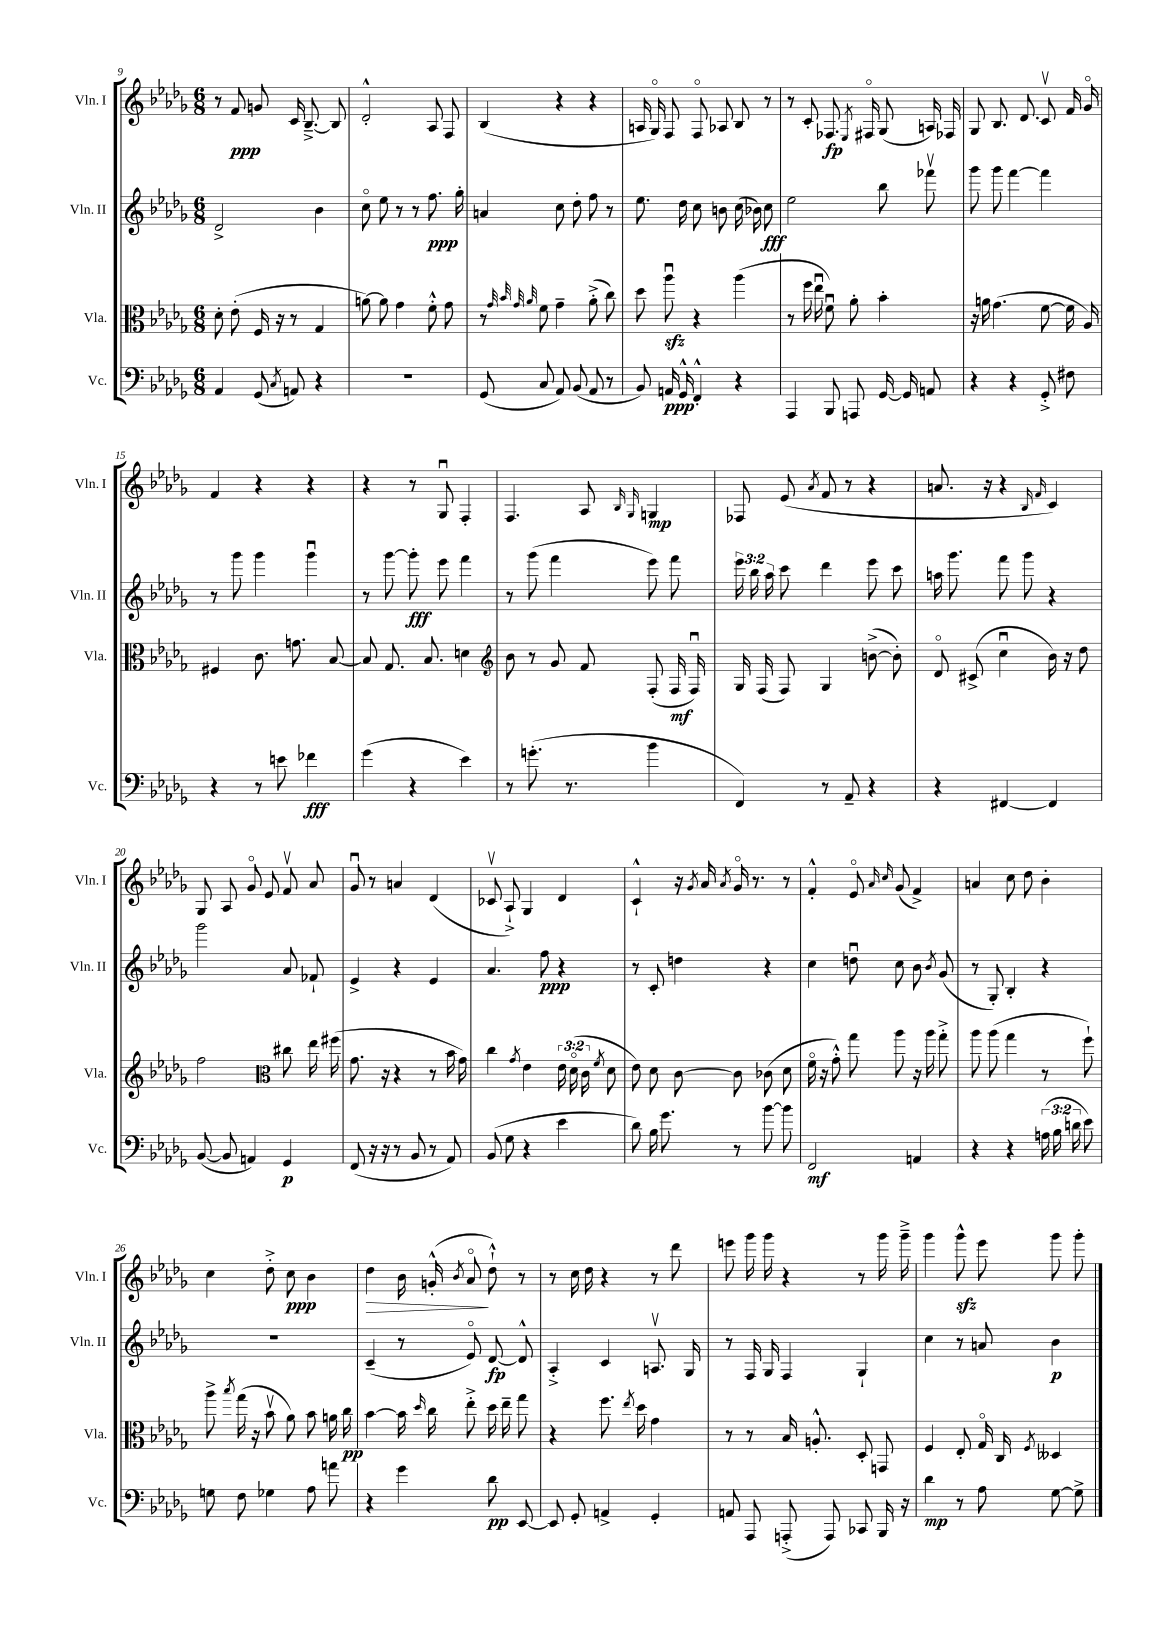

**kern	**kern	**kern	**kern
*staff4	*staff3	*staff2	*staff1
*clefF4	*clefC3	*clefG2	*clefG2
*k[b-e-a-d-g-]	*k[b-e-a-d-g-]	*k[b-e-a-d-g-]	*k[b-e-a-d-g-]
*M6/8	*M6/8	*M6/8	*M6/8
4AA-/	8d-'\	2d-^/	8r
.	(8e-'\	.	8f/
(8GG-/	16F/	.	8g/
.	16r	.	.
8qC/	.	.	.
8AA/)	8r	.	16c/
.	.	.	[8.B-~^/
4r	4G-/	4b-\	.
.	.	.	8B-/]
=	=	=	=
2.r	[8a\)	8cco\	2d-'^^/
.	8a\]	8ee-\	.
.	4g-\	8r	.
.	.	8r	.
.	8f'^^\	8.ff\	8A-/
.	8g-\	.	8F/
.	.	16gg-'\	.
=	=	=	=
(8GG-/	8r	4a/	(4B-/
.	32qqg-/	.	.
.	32qqb-/	.	.
.	32qqg-/	.	.
.	32qqa-/	.	.
8C/	8f\	.	.
8AA-/)	4g-~\	8cc\	4r
(8BB-/	.	8dd-'\	.
8AA-/	(8a-'^\	8ff\	4r
8r	8cc\)	8r	.
=	=	=	=
8BB-/)	8dd-\	8.ee-\	16A/
.	.	.	16G-o/)
16AA/	8aa-u\	.	8F/
16GG-^^/	.	16dd-\	.
4FF'^^/	4r	8cc\	8Fo/
.	.	8b\	8A-/
4r	(4aa-\	(16cc\	8B-/
.	.	16b-\)	.
.	.	8cc\	8r
=	=	=	=
4AAA-/	8r	2ee-\	8r
.	16ff\	.	8c'/
.	16ee-u\	.	.
8BBB-/	8fu\)	.	8.F-/
8AAA/	8a-'\	.	.
.	.	.	8qE-/
.	.	.	16F#o/
[16GG-/	4b-'\	8bb-\	(8G-/
16GG-/]	.	.	.
8AA/	.	8fff-v\	16A/)
.	.	.	16F-/
=	=	=	=
4r	16r	8ggg-\	8G-/
.	16a\	.	.
.	(4.g-\	8ggg-\	8.B-/
4r	.	[4fff\	.
.	.	.	8.d-/
8GG-'^/	[8f\	4fff\]	8cv/
8F#\	16f\]	.	16f/
.	16A-/)	.	16g-o/
=	=	=	=
4r	4F#/	8r	4f/
.	.	8ggg-\	.
8r	8.c\	4ggg-\	4r
8e\	.	.	.
.	8.g\	.	.
4f-\	.	4ggg-u\	4r
.	[8B-/	.	.
=	=	=	=
(4g-\	8B-/]	8r	4r
.	8.G-/	[8ggg-\	.
4r	.	8ggg-'\]	8r
.	8.B-/	.	.
.	.	8eee-\	8G-u/
4e-\)	4d\	4fff\	4F'/
=	=	=	=
*	*clefG2	*	*
8r	8b-\	8r	4.F/
(8.g'\	8r	(8ggg-\	.
.	8g-/	4fff\	.
8.r	.	.	.
.	8f/	.	8A-/
.	.	.	16qqB-/
.	.	.	16qqG-/
4b-\	(8F'/	8eee-\)	4G/
.	16F/	8fff\	.
.	16Fu/)	.	.
=	=	=	=
4FF/)	16G-/	24eee-\	8F-/
.	.	24bb-\	.
.	(16F/	.	.
.	.	24aa-\	.
.	8F/)	8ccc\	(8e-/
.	.	.	8qa-/
8r	4G-/	4ddd-\	8f/
8AA-~/	.	.	8r
4r	([8b^\	8eee-\	4r
.	8b'\])	8ccc\	.
=	=	=	=
4r	8d-o/	16aa\	8.a/
.	.	8.ggg-\	.
.	(8c#^/	.	.
.	.	.	16r
[4FF#/	4ccu\	8fff\	4r
.	.	8ggg-\	.
.	.	.	16qqB-/
.	.	.	16qqf/
4FF#/]	16b-\)	4r	4c/)
.	16r	.	.
.	8dd-\	.	.
=	=	=	=
([8BB-/	2ff\	2ggg-\	8G-/
8BB-/]	.	.	8A-/
4AA/)	.	.	8g-o/
.	.	.	8e-/
*	*clefC3	*	*
4GG-/	8cc#\	8a-/	8fv/
.	16ee-\	8f-`/	8a-/
.	(16ff#\	.	.
=	=	=	=
(8FF/	8.g-\	4e-^/	8g-u/
16r	.	.	8r
16r	16r	.	.
8r	4r	4r	4a/
8BB-/	.	.	.
8r	8r	4e-/	(4d-/
8AA-/)	16b-\	.	.
.	16g-\)	.	.
=	=	=	=
(8BB-/	4cc\	4.a-/	8c-v/
8G-\	.	.	8A-`^/)
.	8qg-/	.	.
4r	4e-\	.	4G-/
.	.	8ff\	.
4e-\	24e-\	4r	4d-/
.	(24d-o\	.	.
.	24c\	.	.
.	8qf/	.	.
.	8d-\	.	.
=	=	=	=
8d-\)	8e-\)	8r	4c`^^/
16B-\	8d-\	8c'/	.
8.g-\	.	.	.
.	[8c\	4dd\	16r
.	.	.	8qg-/
.	.	.	16a-/
.	.	.	8qa-/
8r	8c\]	.	16g-o/
.	.	.	8.r
[8b-\	(8c-\	4r	.
8b-\]	8d-\	.	8r
=	=	=	=
2FF/	16fo\	4cc\	4f'^^/
.	16r	.	.
.	8g-'^^\)	.	.
.	8gg-\	8ddu\	8e-o/
.	.	.	16qqa-/
.	.	.	16qqcc/
.	8aa-\	8cc\	(8g-/
4AA/	16r	8b-\	4f^/)
.	16aa-\	.	.
.	.	8qb-/	.
.	8gg-'^\	(8g-/	.
=	=	=	=
4r	8aa-\	8r	4a/
.	(8aa-\	8G-'/)	.
4r	4gg-\	4B-'/	8cc\
.	.	.	8dd-\
(24A\	8r	4r	4b-'\
24B-\	.	.	.
24d\	.	.	.
8e-\)	8ff`\)	.	.
=	=	=	=
8G\	8aa-^\	2.r	4cc\
.	8qbb-/	.	.
8F\	(16gg-\	.	.
.	16r	.	.
4G-\	8b-v\	.	8dd-'^\
.	8a-\)	.	8cc\
8A-\	8b-\	.	4b-\
8a\	16a\	.	.
.	16cc\	.	.
=	=	=	=
4r	[4b-\	(4c~/	4dd-\
4g-\	16b-\]	8r	16b-\
.	16qqdd-/	.	.
.	16cc\	.	(16g'^^/
.	.	.	8qb-/
.	8ee-'^\	8e-o/)	8a-o/
8d-\	16dd-\	[8d-/	8dd-`^^\)
.	16ee-~\	.	.
[8EE-/	8gg-\	8d-^^/]	8r
=	=	=	=
8EE-/]	4r	4A-'^/	8r
8GG-'/	.	.	16cc\
.	.	.	16dd-\
4AA^/	8.ff\	4c/	4r
.	8qee-/	.	.
.	16dd-\	.	.
4GG-'/	4g-\	8.Av/	8r
.	.	.	8ddd-\
.	.	16G-/	.
=	=	=	=
8AA/	8r	8r	8eee\
8AAA-/	8r	16F/	16ggg-\
.	.	16G-/	16ggg-\
(8AAA'^/	16B-/	4F/	4r
.	8.A'^^/	.	.
8AAA/)	.	.	.
8CC-/	8D-'/	4G-`/	8r
16BBB-/	8GG/	.	16ggg-\
16r	.	.	16ggg-~^\
=	=	=	=
4d-\	4F/	4cc\	4ggg-\
8r	8E-'/	8r	8ggg-^^\
8A-\	16G-o/	8a/	8eee-\
.	16C/	.	.
.	8qF/	.	.
[8G-\	4D--/	4b-\	8ggg-\
8G-^\]	.	.	8ggg-'\
==	==	==	==
*-	*-	*-	*-
